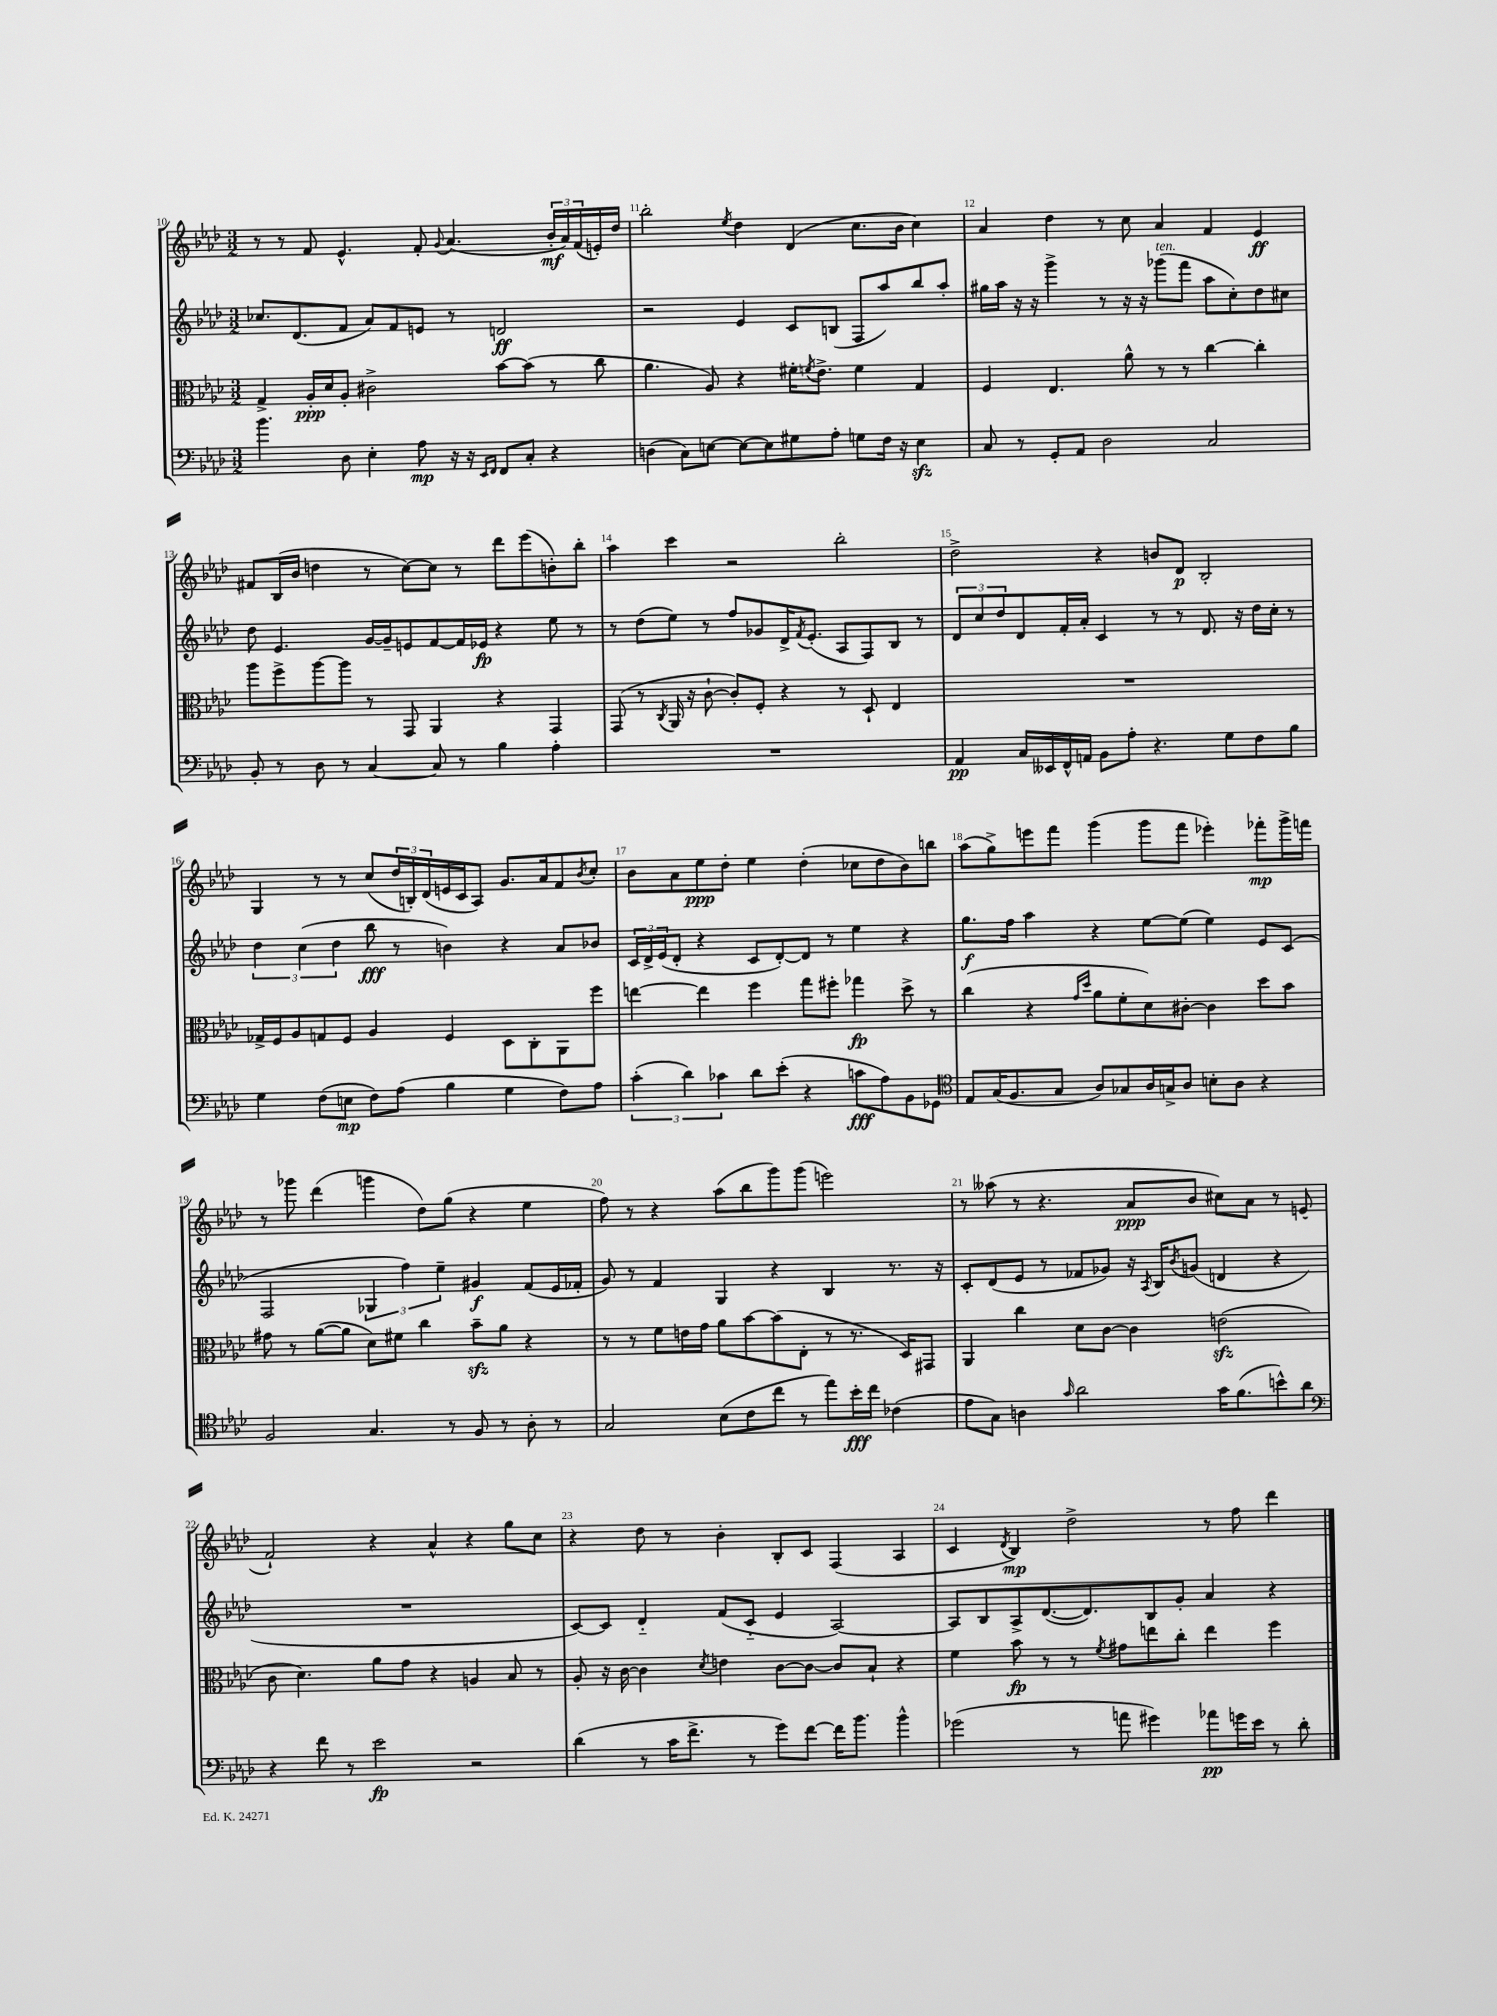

**kern	**kern	**kern	**kern
*staff4	*staff3	*staff2	*staff1
*clefF4	*clefC3	*clefG2	*clefG2
*k[b-e-a-d-]	*k[b-e-a-d-]	*k[b-e-a-d-]	*k[b-e-a-d-]
*M3/2	*M3/2	*M3/2	*M3/2
4.b-	4G^	8.cc-	8r
.	.	.	8r
.	.	(8.d-	.
.	16A-'	.	8f
.	16d-	.	.
8D-	8A-'	8f	4.e-^^
4E-'	2c#^	8a-)	.
.	.	8f	.
8A-	.	8e	8f'
.	.	.	8qqg
16r	.	8r	(4.a-
16r	.	.	.
16qqEE-	.	.	.
16qqFF	.	.	.
8FF	[8b-	2d	.
8C'	(8b-]	.	.
4r	8r	.	24b-'
.	.	.	24a-)
.	.	.	(24f
.	8cc	.	16e')
.	.	.	16dd-
=	=	=	=
(4D	4.a-	2r	2bb-'
8C)	.	.	.
[8E	8A-)	.	.
.	.	.	8qee-
8E_	4r	4e-	4dd-
8E]	.	.	.
8G#	16f#'	8c	(4d-
.	8qf	.	.
.	8.e-^	.	.
8A-'	.	(8B	.
8G	4f	8F	8.cc
16F	.	8aa-)	.
16r	.	.	16b-
4E	4G	8bb-	4cc)
.	.	8aa-'	.
=	=	=	=
8C	4F	16gg#	4a-
.	.	16aa-	.
8r	.	16r	.
.	.	16r	.
8GG'	4.E-	4ggg^	4dd-
8AA-	.	.	.
2D-	.	8r	8r
.	8a-^^	16r	8cc
.	.	16r	.
.	8r	(8ggg-	4a-
.	8r	8fff	.
2C	[4cc	8aa-	4f
.	.	8cc')	.
.	4cc']	8dd-	4e-
.	.	8cc#	.
=	=	=	=
8BB-'	8aa-	8dd-	8f#
8r	8ff^	4.e-	(16B-
.	.	.	16b-
8D-	[8aa-	.	4dd
8r	8aa-]	.	.
[4C	8r	[16g	8r
.	.	16g~]	.
.	8GG	8e	[8cc)
8C]	4AA-	[8f	8cc]
8r	.	16f]	8r
.	.	16e-	.
4B-	4r	4r	8ddd-
.	.	.	(8eee-
4A-'	4GG	8ee-	8b')
.	.	8r	8bb-'
=	=	=	=
1.r	(8GG	8r	4aa-
.	8r	(8dd-	.
.	8qC	.	.
.	16AA-	8ee-)	4ccc
.	16r	.	.
.	[8c`	8r	.
.	8c'])	8ff	2r
.	8F'	8g-	.
.	4r	16d-^	.
.	.	8qf	.
.	.	(8.e-'	.
.	8r	8A-	2bb-'
.	8D-`	8F)	.
.	4E-	8B-	.
.	.	8r	.
=	=	=	=
4AA-	1.r	12d-	2dd-^
.	.	12cc	.
.	.	12dd-	.
16C	.	8d-	.
16EE--	.	.	.
16FF^^	.	16f'	.
16AA	.	16a-'	.
8BB-	.	4c	4r
8A-'	.	.	.
4.r	.	8r	8b
.	.	8r	8d-
.	.	8.d-	2B-'
8G	.	.	.
.	.	16r	.
8F	.	16dd-	.
.	.	16cc'	.
8B-	.	8r	.
=	=	=	=
4G	16G-^	6dd-	4G
.	16F	.	.
.	8A-	.	.
.	.	(6cc	.
(8F	8G	.	8r
.	.	6dd-	.
8E	8F	.	8r
8F)	4A-	8bb-	(8cc
(8A-	.	8r	24dd-
.	.	.	24B')
.	.	.	(24d-
4B-	4F	4b)	16e
.	.	.	16c
.	.	.	8A-)
4G	8D-	4r	8.g
.	8C'	.	.
.	.	.	16a-
8F)	8AA-	8a-	8f
.	.	.	8qb-
8A-	8ff	8b-	8cc'
=	=	=	=
(6c'	[4ee	24c	8b-
.	.	24d-^	.
.	.	(24e-	.
.	.	8d-'	8a-
6d-)	.	.	.
.	4ee]	4r	8ee-
6c-	.	.	.
.	.	.	8dd-'
8d-	4ff	8c	4ee-
(8e-'	.	[8d-')	.
4r	8gg	8d-]	(4dd-'
.	8ff#'	8r	.
8c	4gg-	4ee-	8cc-
8A-)	.	.	8dd-
8BB-	8dd-^	4r	8b-)
8GG-	8r	.	8bb
=	=	=	=
*clefC4	*	*	*
8E-	(4cc	8.gg	(8aa-
(16G	.	.	8gg^)
8.F	.	16ff	.
.	4r	4aa-	8eee
8G	.	.	8fff
.	16qqg	.	.
.	16qqdd-	.	.
8A-)	8a-	4r	(4ggg
8G-	8f'	.	.
16A-	8d-)	[8ee-	8ggg
16G^	.	.	.
8A-	[8c#'	(8ee-]	8fff
8B'	4c#]	4ee-)	4eee-')
8A-	.	.	.
4r	8dd-	8e-	8fff-'
.	8b-	(8c	16ggg^
.	.	.	16fff
=	=	=	=
2F	8g#	2F	8r
.	8r	.	8ggg-
.	([8a-	.	(4ddd-
.	8a-]	.	.
4.G	8d-)	6G-	4ggg
.	8f#	.	.
.	.	6ff)	.
.	4cc	.	8dd-)
.	.	6ee-~	.
8r	.	.	(8gg
8F	8b-~	4g#	4r
8r	8a-	.	.
8A-'	4r	(8f	4ee-
8r	.	16e-	.
.	.	16f-'	.
=	=	=	=
2G	8r	8g)	8ff)
.	8r	8r	8r
.	8f	4f	4r
.	16e	.	.
.	16g	.	.
(8B-	8a-	4G	(8aa-
8c	[8b-	.	8bb-
8cc	(8b-]	4r	8ggg)
8r	8E-'	.	(8ggg
8ee-)	8r	4B-	2eee)
16b-'	8.r	.	.
16cc	.	.	.
(4c-	.	8.r	.
.	16D-)	.	.
.	8GG#	.	.
.	.	16r	.
=	=	=	=
8e-	4AA-	8c'	8r
8G)	.	(8d-	(8aa--
4A	4cc	8e-	8r
.	.	8r	4.r
16qqg	.	.	.
2a-	8d-	8f-	.
.	[8c	8g-)	.
.	4c]	16r	8a-
.	.	8qA-	.
.	.	16B-	.
.	.	8qb-	.
.	.	(8g	8b-
16g	(2e	4d	8cc#)
(8.f	.	.	.
.	.	.	8a-
8b^^)	.	4r	8r
8a-	.	.	(8e
=	=	=	=
*clefF4	*	*	*
4r	8c	1.r	2f`)
.	4.d-)	.	.
8f	.	.	.
8r	.	.	.
2e-	8a-	.	4r
.	8g	.	.
.	4r	.	4a-^^
2r	4A	.	4r
.	8B-	.	8gg
.	8r	.	8cc
=	=	=	=
(4d-	8A-'	[8c)	4r
.	16r	8c]	.
.	[16c	.	.
8r	4c]	4d-'~	8dd-
16c	.	.	8r
8.f^	.	.	.
.	8qd-	.	.
.	4e	(8f	4b-'
8r	.	8c'~	.
8g)	[8c	4e-	8B-'
[8f	8c_	.	8c
16f]	8c]	[2A-)	(4F
8.b-	.	.	.
.	8B-`	.	.
4b-^^	4r	.	4A-
=	=	=	=
(2g-	4f	8A-]	4c
.	.	8B-	.
.	.	.	8qd-
.	8b-	8A-^	4B-)
.	8r	([8.d-	.
8r	8r	.	2dd-^
.	.	8.d-])	.
.	8qf	.	.
8a	8g#	.	.
4g#)	8ee	8B-	.
.	8cc'	8g'	.
8a-	4ee	4a-	8r
16g	.	.	8ff
16e-	.	.	.
8r	4ff	4r	4ddd-
8d-'	.	.	.
==	==	==	==
*-	*-	*-	*-
